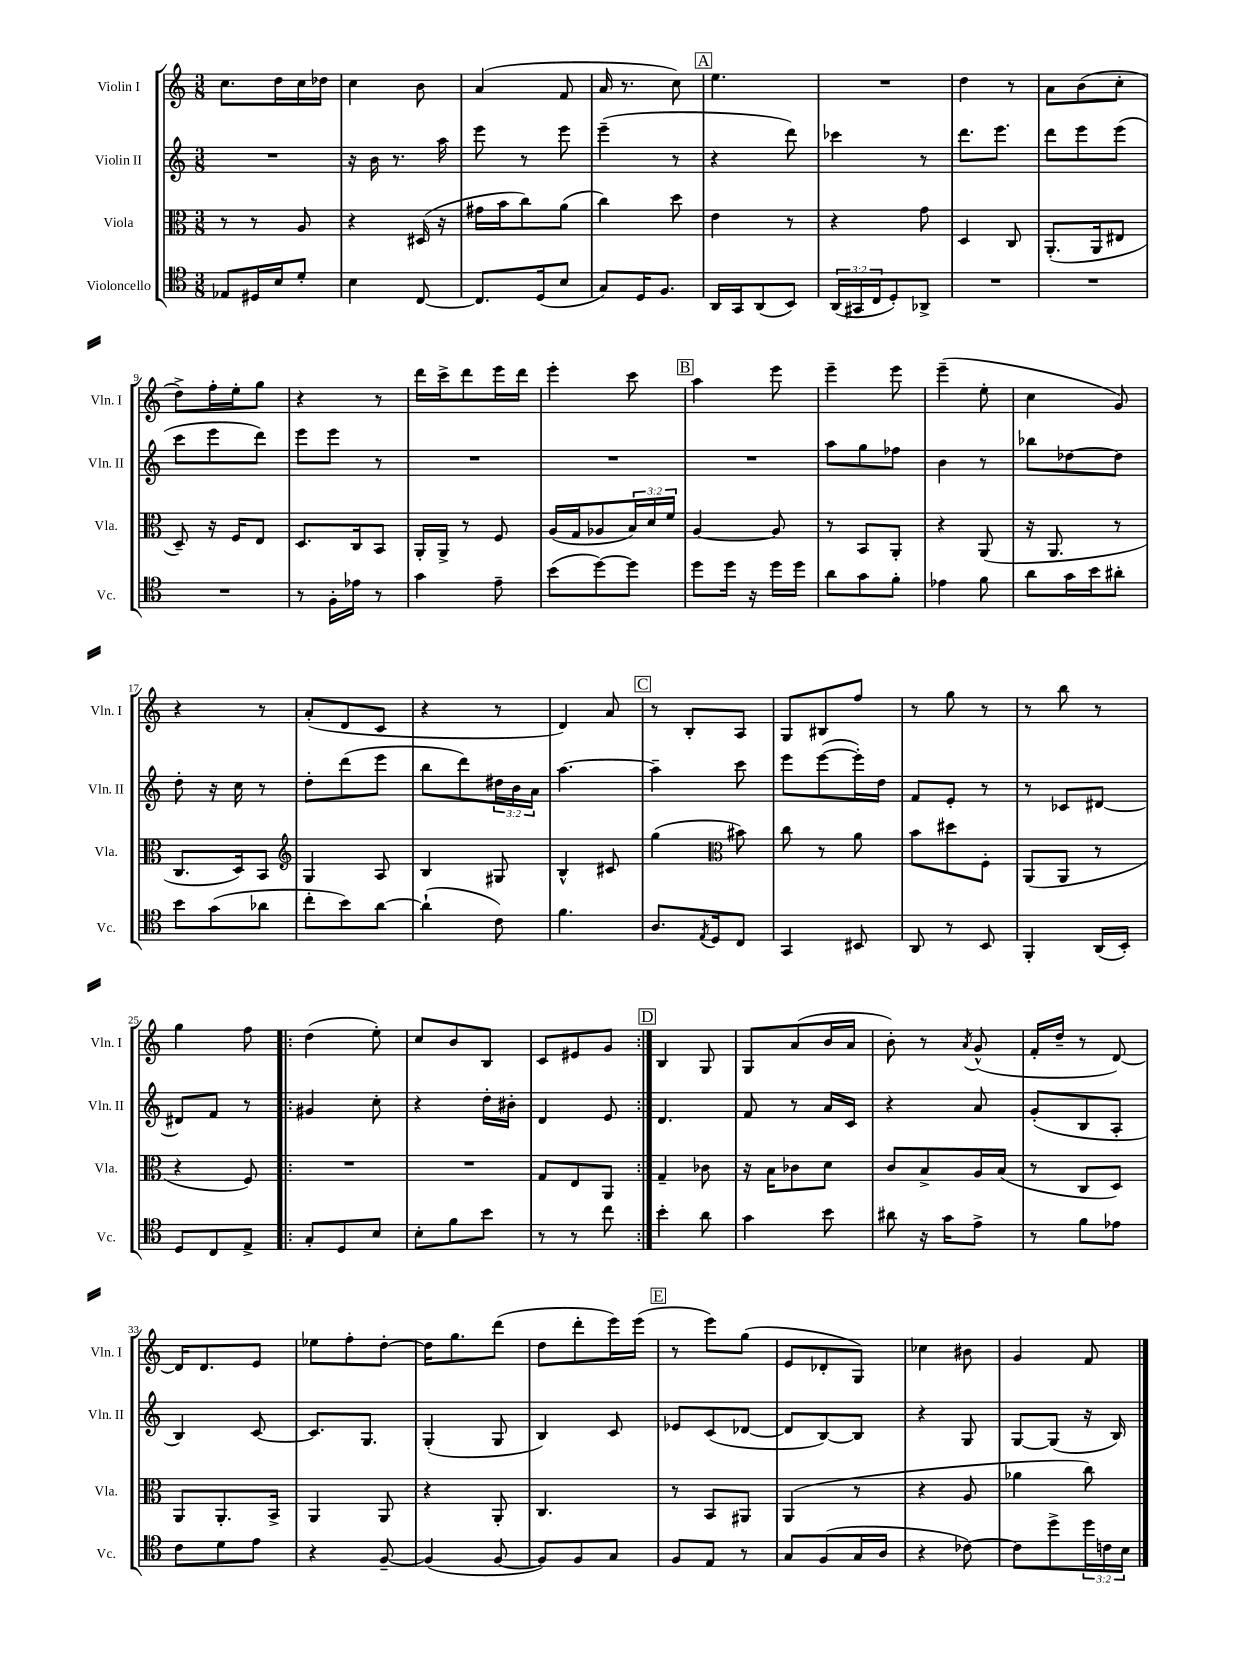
<<
\new StaffGroup <<
\new Staff = "s0" \with { instrumentName = "Violin I" shortInstrumentName = "Vln. I" } {
    \clef treble \key c \major \numericTimeSignature \time 3/8
    c''8. d''16 c''16 des''16 |
    c''4 b'8 |
    a'4( f'8 |
    a'16 r8. c''8) |
    \mark \markup { \box "A" } e''4. |
    R4. |
    d''4 r8 |
    a'8 b'8( c''8-. |
    d''8->) f''16-. e''16-. g''8 |
    r4 r8 |
    d'''16 c'''16-> d'''8 e'''16 d'''16 |
    e'''4-. c'''8 |
    \mark \markup { \box "B" } a''4 e'''8 |
    e'''4-- e'''8 |
    e'''4--( e''8-. |
    c''4 g'8) |
    r4 r8 |
    a'8-.( d'8 c'8 |
    r4 r8 |
    d'4) a'8 |
    \mark \markup { \box "C" } r8 b8-. a8 |
    g8 bis8 f''8 |
    r8 g''8 r8 |
    r8 b''8 r8 |
    g''4 f''8 |
    \repeat volta 2 { d''4( e''8-.) |
    c''8 b'8 b8 |
    c'8 eis'8 g'8 | }
    \mark \markup { \box "D" } b4 g8 |
    g8 a'8( b'16 a'16 |
    b'8-.) r8 \acciaccatura { a'8 } g'8-^( |
    f'16-. d''16-- r8 d'8~) |
    d'16 d'8. e'8 |
    ees''8 f''8-. d''8~-. |
    d''16 g''8. d'''8( |
    d''8 d'''8-. e'''16) e'''16( |
    \mark \markup { \box "E" } r8 e'''8) g''8( |
    e'8 des'8-. g8) |
    ces''4 bis'8 |
    g'4 f'8 \bar "|." |
}
\new Staff = "s1" \with { instrumentName = "Violin II" shortInstrumentName = "Vln. II" } {
    \clef treble \key c \major \numericTimeSignature \time 3/8 \override Staff.TupletNumber.text = #tuplet-number::calc-fraction-text
    R4. |
    r16 b'16 r8. a''16 |
    e'''8 r8 e'''8 |
    e'''4--( r8 |
    \mark \markup { \box "A" } r4 d'''8) |
    ces'''4 r8 |
    d'''8. e'''8. |
    d'''8 e'''8 e'''8( |
    c'''8 e'''8 d'''8) |
    e'''8 e'''8 r8 |
    R4. |
    R4. |
    \mark \markup { \box "B" } R4. |
    a''8 g''8 fes''8 |
    b'4 r8 |
    bes''8 des''8~ des''8 |
    d''8-. r16 c''16 r8 |
    d''8-. d'''8( e'''8 |
    b''8 d'''8) \tuplet 3/2 { dis''16 b'16 a'16 } |
    a''4.~ |
    \mark \markup { \box "C" } a''4-- c'''8 |
    e'''8 e'''8~( e'''16-.) d''16 |
    f'8 e'8-. r8 |
    r8 ces'8 dis'8~ |
    dis'8 f'8 r8 |
    \repeat volta 2 { gis'4 c''8-. |
    r4 d''16-. bis'16-. |
    d'4 e'8 | }
    \mark \markup { \box "D" } d'4. |
    f'8 r8 a'16 c'16 |
    r4 a'8 |
    g'8-.( b8 a8-. |
    b4) c'8~ |
    c'8. g8. |
    g4-.( g8 |
    b4) c'8 |
    \mark \markup { \box "E" } ees'8 c'8( des'8~ |
    des'8 b8~) b8 |
    r4 g8 |
    g8~ g8( r16 b16) \bar "|." |
}
\new Staff = "s2" \with { instrumentName = "Viola" shortInstrumentName = "Vla." } {
    \clef alto \key c \major \numericTimeSignature \time 3/8 \override Staff.TupletNumber.text = #tuplet-number::calc-fraction-text
    r8 r8 a8 |
    r4 dis16( r16 |
    gis'16 b'16 c''8) a'8( |
    c''4) d''8 |
    \mark \markup { \box "A" } e'4 r8 |
    r4 g'8 |
    d4 c8 |
    a,8.-.( a,16 eis8 |
    d8--) r16 f16 e8 |
    d8. c16 b,8 |
    a,16-. a,16-> r8 f8 |
    a16( g16 aes8 \tuplet 3/2 { b16) d'16 f'16 } |
    \mark \markup { \box "B" } a4~ a8 |
    r8 b,8 a,8-. |
    r4 a,8( |
    r16 a,8. r8 |
    c8. d16) b,8 |
    \clef treble g4 a8 |
    b4 gis8 |
    b4-^ cis'8 |
    \mark \markup { \box "C" } g''4( \clef alto bis'8) |
    c''8 r8 a'8 |
    b'8 dis''8 f8-. |
    a,8( a,8 r8 |
    r4 f8) |
    \repeat volta 2 { R4. |
    R4. |
    g8 e8 a,8 | }
    \mark \markup { \box "D" } g4-- ces'8 |
    r16 b16 ces'8 d'8 |
    c'8 b8-> a16 b16( |
    r8 c8 d8) |
    a,8 a,8.-. b,16-> |
    a,4 a,8 |
    r4 a,8-. |
    c4. |
    \mark \markup { \box "E" } r8 b,8 ais,8 |
    a,4( r8 |
    r4 a8 |
    aes'4 c''8) \bar "|." |
}
\new Staff = "s3" \with { instrumentName = "Violoncello" shortInstrumentName = "Vc." } {
    \clef tenor \key c \major \numericTimeSignature \time 3/8 \override Staff.TupletNumber.text = #tuplet-number::calc-fraction-text
    ees8 dis16 b16 d'8-. |
    b4 c8~ |
    c8. d16( b8 |
    g8) d16 f8. |
    \mark \markup { \box "A" } a,16 g,16 a,8( b,8) |
    \tuplet 3/2 { a,16( gis,16 c16 } d8-.) aes,8-> |
    R4. |
    R4. |
    R4. |
    r8 f16-. ees'16 r8 |
    g'4 e'8-- |
    b'8( d''8~) d''8 |
    \mark \markup { \box "B" } d''8 d''16 r16 d''16 d''16 |
    a'8 g'8 f'8-. |
    ees'4 f'8 |
    a'8 g'16 b'16 ais'8-. |
    b'8 g'8( aes'8 |
    c''8-. b'8) a'8~ |
    a'4-!( c'8) |
    f'4. |
    \mark \markup { \box "C" } a8. \acciaccatura { e8 } d16 c8 |
    g,4 bis,8 |
    a,8 r8 b,8 |
    f,4-. a,16( b,16-.) |
    d8 c8 e8-> |
    \repeat volta 2 { g8-. d8 b8 |
    b8-. f'8 b'8 |
    r8 r8 c''8 | }
    \mark \markup { \box "D" } b'4-. a'8 |
    g'4 b'8 |
    ais'8 r16 g'16 e'8-> |
    r8 f'8 ees'8 |
    c'8 d'8 e'8 |
    r4 f8~-- |
    f4( f8~ |
    f8) f8 g8 |
    \mark \markup { \box "E" } f8 e8 r8 |
    g8 f8( g16 a16 |
    r4 ces'8~) |
    ces'8 d''8-> \tuplet 3/2 { d''16 c'16 b16 } \bar "|." |
}
>>
>>
